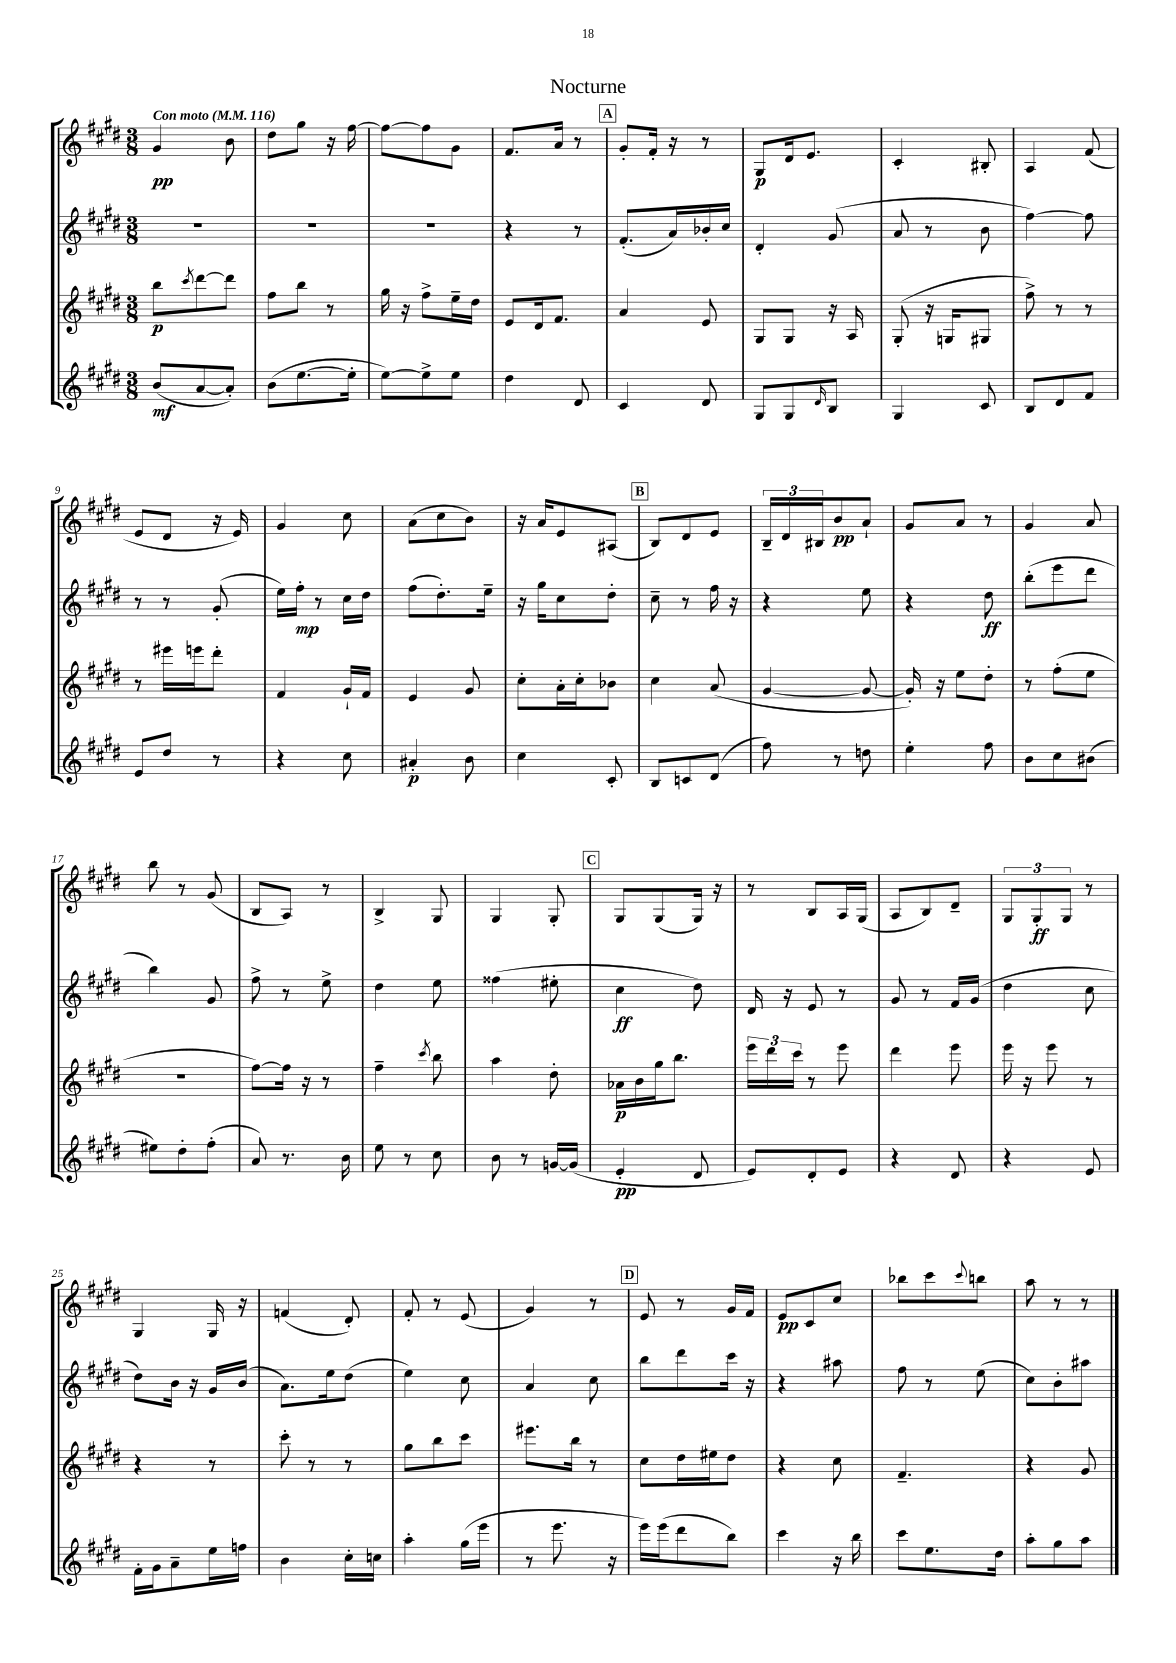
\header { title = "Nocturne" }
<<
\new StaffGroup <<
\new Staff = "s0" {
    \clef treble \key e \major \numericTimeSignature \time 3/8 \tempo "Con moto" 4 = 116
    gis'4\pp b'8 |
    dis''8 gis''8 r16 fis''16~ |
    fis''8~ fis''8 gis'8 |
    fis'8. a'16 r8 |
    \mark \markup { \box "A" } gis'8-. fis'16-. r16 r8 |
    gis8\p dis'16 e'8. |
    cis'4-. bis8-. |
    a4 fis'8( |
    e'8 dis'8 r16 e'16) |
    gis'4 cis''8 |
    a'8( cis''8 b'8) |
    r16 a'16 e'8 ais8( |
    \mark \markup { \box "B" } b8) dis'8 e'8 |
    \tuplet 3/2 { b16-- dis'16 bis16 } b'8\pp a'8-! |
    gis'8 a'8 r8 |
    gis'4 a'8 |
    b''8 r8 gis'8( |
    b8 a8) r8 |
    b4-> gis8 |
    gis4 gis8-. |
    \mark \markup { \box "C" } gis8 gis8( gis16) r16 |
    r8 b8 a16 gis16( |
    a8 b8) dis'8-- |
    \tuplet 3/2 { gis8 gis8-.\ff gis8 } r8 |
    gis4 gis16 r16 |
    f'4( dis'8-.) |
    fis'8-. r8 e'8( |
    gis'4) r8 |
    \mark \markup { \box "D" } e'8 r8 gis'16 fis'16 |
    e'8\pp cis'8 cis''8 |
    bes''8 cis'''8 \appoggiatura { cis'''8 } b''8 |
    a''8 r8 r8 \bar "|." |
}
\new Staff = "s1" {
    \clef treble \key e \major \numericTimeSignature \time 3/8
    R4. |
    R4. |
    R4. |
    r4 r8 |
    \mark \markup { \box "A" } fis'8.-.( a'16) bes'16-. cis''16 |
    dis'4-. gis'8( |
    a'8 r8 b'8 |
    fis''4~) fis''8 |
    r8 r8 gis'8-.( |
    e''16) fis''16-.\mp r8 cis''16 dis''16 |
    fis''8( dis''8.-.) e''16-- |
    r16 gis''16 cis''8 dis''8-. |
    \mark \markup { \box "B" } cis''8-- r8 fis''16 r16 |
    r4 e''8 |
    r4 dis''8\ff |
    b''8-.( e'''8 dis'''8 |
    b''4) gis'8 |
    fis''8-> r8 e''8-> |
    dis''4 e''8 |
    fisis''4( eis''8-. |
    \mark \markup { \box "C" } cis''4\ff dis''8) |
    dis'16 r16 e'8 r8 |
    gis'8 r8 fis'16 gis'16( |
    dis''4 cis''8 |
    dis''8) b'16 r16 gis'16 b'16( |
    a'8.) e''16 dis''8( |
    e''4) cis''8 |
    a'4 cis''8 |
    \mark \markup { \box "D" } b''8 dis'''8 cis'''16 r16 |
    r4 ais''8 |
    fis''8 r8 e''8( |
    cis''8) b'8-. ais''8 \bar "|." |
}
\new Staff = "s2" {
    \clef treble \key e \major \numericTimeSignature \time 3/8
    b''8\p \acciaccatura { cis'''8 } dis'''8~ dis'''8 |
    fis''8 b''8 r8 |
    gis''16 r16 fis''8-> e''16-- dis''16 |
    e'8 dis'16 fis'8. |
    \mark \markup { \box "A" } a'4 e'8 |
    gis8 gis8 r16 a16 |
    gis8-.( r16 g16 gis8 |
    fis''8->) r8 r8 |
    r8 eis'''16 e'''16 dis'''8-. |
    fis'4 gis'16-! fis'16 |
    e'4 gis'8 |
    cis''8-. a'16-. cis''16-. bes'8 |
    \mark \markup { \box "B" } cis''4 a'8( |
    gis'4~ gis'8~ |
    gis'16-.) r16 e''8 dis''8-. |
    r8 fis''8-.( e''8 |
    R4. |
    fis''8~) fis''16 r16 r8 |
    fis''4-- \acciaccatura { cis'''8 } b''8 |
    a''4 dis''8-. |
    \mark \markup { \box "C" } aes'16\p b'16 gis''16 b''8. |
    \tuplet 3/2 { e'''16 dis'''16 cis'''16 } r8 e'''8 |
    dis'''4 e'''8 |
    e'''16 r16 e'''8 r8 |
    r4 r8 |
    cis'''8-. r8 r8 |
    gis''8 b''8 cis'''8 |
    eis'''8. b''16 r8 |
    \mark \markup { \box "D" } cis''8 dis''16 eis''16 dis''8 |
    r4 cis''8 |
    fis'4.-- |
    r4 gis'8 \bar "|." |
}
\new Staff = "s3" {
    \clef treble \key e \major \numericTimeSignature \time 3/8
    b'8\mf( a'8~ a'8-.) |
    b'8( e''8.~ e''16-. |
    e''8~) e''8-> e''8 |
    dis''4 dis'8 |
    \mark \markup { \box "A" } cis'4 dis'8 |
    gis8 gis8 \grace { dis'16 } b8 |
    gis4 cis'8 |
    b8 dis'8 fis'8 |
    e'8 dis''8 r8 |
    r4 cis''8 |
    ais'4-.\p b'8 |
    cis''4 cis'8-. |
    \mark \markup { \box "B" } b8 c'8 dis'8( |
    fis''8) r8 d''8 |
    e''4-. fis''8 |
    b'8 cis''8 bis'8( |
    eis''8) dis''8-. fis''8-.( |
    a'8) r8. b'16 |
    e''8 r8 cis''8 |
    b'8 r8 g'16~ g'16( |
    \mark \markup { \box "C" } e'4-.\pp dis'8 |
    e'8) dis'8-. e'8 |
    r4 dis'8 |
    r4 e'8 |
    fis'16-. gis'16 a'8-- e''16 f''16 |
    b'4 cis''16-. c''16 |
    a''4-. gis''16( e'''16 |
    r8 e'''8. r16 |
    \mark \markup { \box "D" } e'''16) e'''16( dis'''8 b''8) |
    cis'''4 r16 b''16 |
    cis'''8 e''8. dis''16 |
    a''8-. gis''8 a''8 \bar "|." |
}
>>
>>
